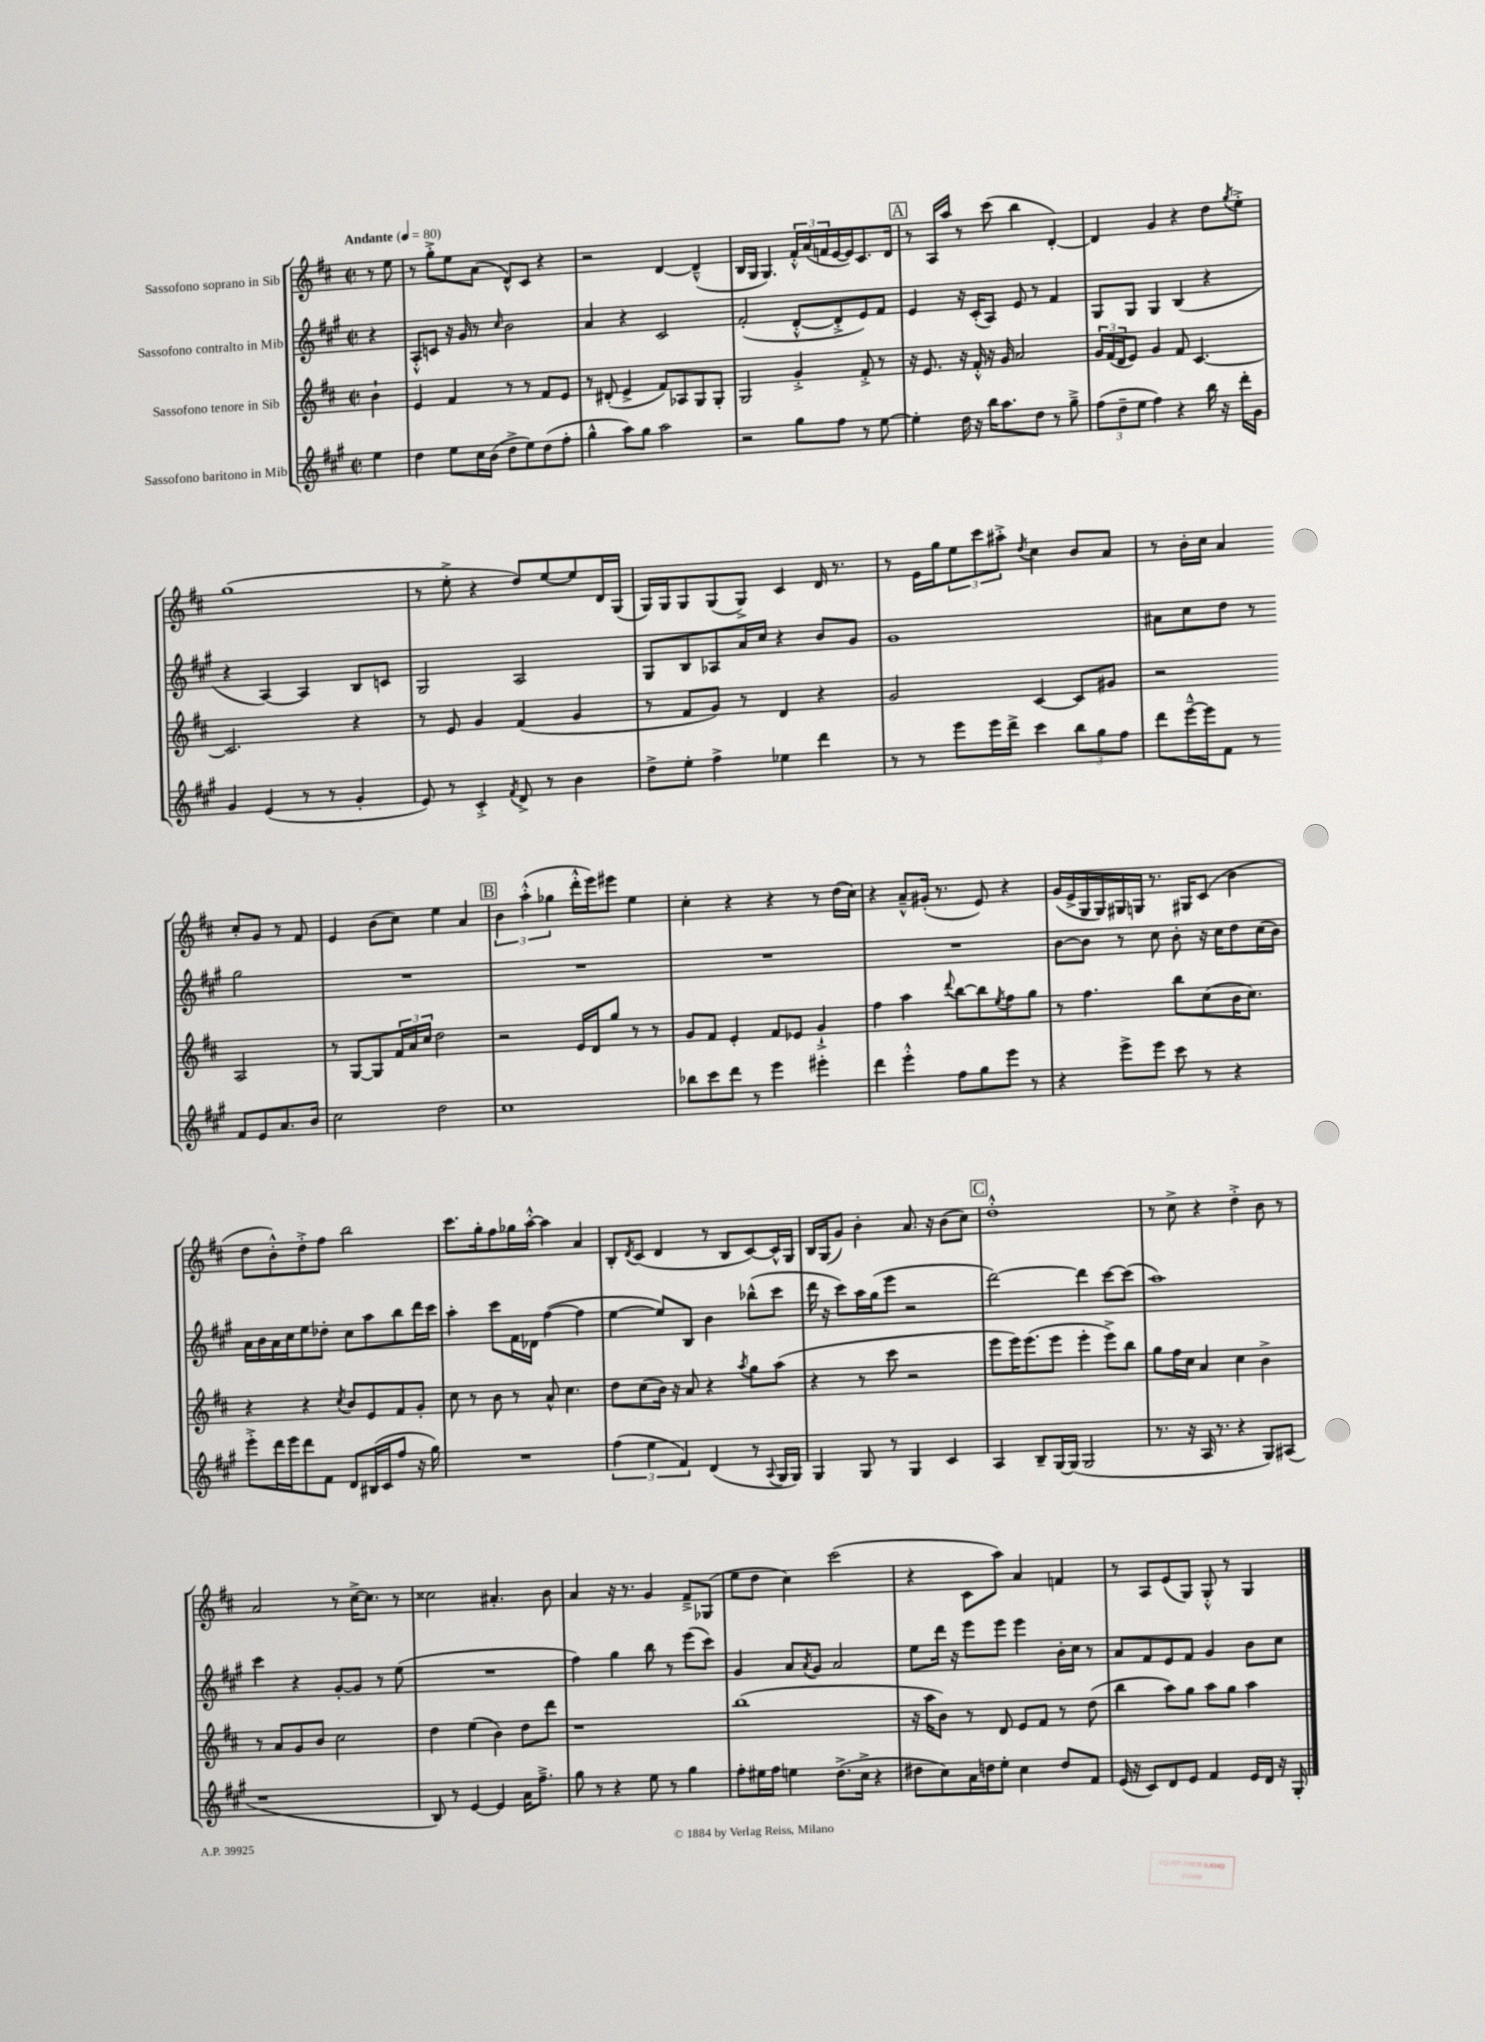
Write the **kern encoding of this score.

**kern	**kern	**kern	**kern
*part4	*part3	*part2	*part1
*staff4	*staff3	*staff2	*staff1
*I"Sassofono baritono in Mib	*I"Sassofono tenore in Sib	*I"Sassofono contralto in Mib	*I"Sassofono soprano in Sib
*clefG2	*clefG2	*clefG2	*clefG2
*k[f#c#g#]	*k[f#c#]	*k[f#c#g#]	*k[f#c#]
*M2/2	*M2/2	*M2/2	*M2/2
*met(c|)	*met(c|)	*met(c|)	*met(c|)
*MM80	*MM80	*MM80	*MM80
=	=	=	=
!	!	!	!LO:TX:a:B:t=Andante
4ee\	4b`\	4r	8r
.	.	.	8ee\
=1	=1	=1	=1
4dd\	4e/	8A'^^/L	8r
.	.	8cn/J	8gg'^\L
8ee\L	4f#/	16r	8ee\
.	.	16g#/	.
16cc#\L	.	8r	(8a\J
(16b\JJ	.	.	.
.	.	16qqcc#/	.
8dd^\L	8r	2b\	8d^^/L)
8ee\)	8r	.	8c#/J
(8dd\	8f#/L	.	4r
8ff#'\J	8e/J	.	.
=2	=2	=2	=2
4gg#^^\	8r	4a/	2r
.	(8d#X'/	.	.
8aa\L)	4e^/	4r	.
8gg#\J	.	.	.
2aa\	8f#/L)	2c#/	[4d/
.	8A-X/	.	.
.	8G/	.	(4d~^^/]
.	8G'/J	.	.
=3	=3	=3	=3
2r	2G/	(2f#'/	16B/LL
.	.	.	16G/JJ
.	.	.	4.G/)
8gg#\L	4g'^/	[8d'^^/L	24f#'^^/LL
.	.	.	(24a/
.	.	.	24fn/
8ff#\J	.	8d'^/]	[16e/
.	.	.	16e/J])
8r	8f#'^/	8e/)	8.c#/
[8ee\	8r	8f#/J	.
.	.	.	16d/Jk
!!LO:REH:place=s1:t=A
=4	=4	=4	=4
4ee'\]	16r	4e/	8r
.	8.e/	.	.
.	.	.	16A/LL
.	.	.	16aa/JJ
16dd\	16r	16r	8r
16r	16f#'^^/	(16c#'/KL	.
16bb\KL	16r	8A/J)	(8ccc#\
8.aa\	16g/	.	.
.	2a/	8e/	4bb\
8dd\J	.	8r	.
8r	.	4f#/	[4d'/)
8gg#~^\	.	.	.
=5	=5	=5	=5
(12ff#\L	24g/LL	8G#/L	4d/]
.	(24f#/	.	.
12dd~\	24d/J	.	.
.	8e/J)	8G#/J	.
12ee\J	.	.	.
4ff#\)	4g/	4G#/	4g/
4r	8f#/	(4B/	4r
.	[4.c#/	.	.
16bb\	.	4r	8dd\L
16r	.	.	.
.	.	.	8qgg/
16ddd'\LL	.	.	8ee'^\J
16g#\JJ	.	.	.
!!LO:LB:g=z
=6	=6	=6	=6
4g#/	2.c#/]	4r	(1gg
(4e/	.	[4A/)	.
8r	.	4A/]	.
8r	.	.	.
4g#'/	4r	8B/L	.
.	.	8cn/J	.
=7	=7	=7	=7
8e/)	8r	2G#/	8r
8r	8e/	.	8ee'^\
4c#'^/	4g/	.	4r
8qf#/	.	.	.
8d^/	(4f#/	2A/	8dd/L)
8r	.	.	[8ee/
4b\	4g/	.	8ee/]
.	.	.	16d/L
.	.	.	(16G/JJ
=8	=8	=8	=8
8dd^\L	8r	8G#/L	16G/LL)
.	.	.	16G/J
8ee'\J	8f#/L	8B/	8G/
4ff#^\	8g/J)	8A-X/	(8G/
.	8r	16a/L	8G^/J)
.	.	16cc#/JJ	.
4ee-X\	4d/	4r	4c#/
4ddd\	4r	8b/L	16d/
.	.	.	8.r
.	.	8g#/J	.
=9	=9	=9	=9
8r	2g/	1g#	8r
8r	.	.	16e\LL
.	.	.	16gg\J
8eee\L	.	.	12ee\
.	.	.	12ccc#\
16eee\L	.	.	.
.	.	.	12aa#X'^\J
16ddd^\JJ	.	.	.
.	.	.	8qdd/
4ccc#\	[4c#/	.	4cc#\
12bb\L	8c#/L]	.	8b/L
12gg#\	.	.	.
.	8g#X/J	.	8a/J
12ff#\J	.	.	.
=10	=10	=10	=10
8ddd\L	2r	8a#X\L	8r
[16eee~^^\L	.	8cc#\	16b'\LL
16eee\J]	.	.	16cc#\JJ
8f#\J	.	8dd\J	4a/
8r	.	8r	.
8f#/L	2A/	2gg#\	8cc#'/L
8e/	.	.	8g/J
8.a/	.	.	8r
.	.	.	8f#/
16b/Jk	.	.	.
!!LO:LB:g=z
=11	=11	=11	=11
2cc#\	8r	1r	4e/
.	[8G/L	.	.
.	8G/]	.	(8b\L
.	24f#/L	.	8cc#\J)
.	24a/	.	.
.	24cc#/JJ	.	.
2dd\	2dd\	.	4ee\
.	.	.	4a/
!!LO:REH:place=s1:t=B
=12	=12	=12	=12
1cc#	2r	1r	6b\
.	.	.	(6aa'^^\
.	.	.	6gg-X\
.	16e/LL	.	16ddd'^^\LL
.	16d/J	.	16eee\J)
.	8gg/J	.	8eee#X\J
.	8r	.	4ee\
.	8r	.	.
=13	=13	=13	=13
8bb-X\L	8g/L	1r	4cc#'\
8ccc#\	8f#/J	.	.
8ddd\J	4e'/	.	4r
8r	.	.	.
4eee\	8f#/L	.	4r
.	8e-X/J	.	.
4eee#X'\	4g`^/	.	8r
.	.	.	(16dd\LL
.	.	.	16cc#\JJ)
=14	=14	=14	=14
4ddd\	4ff#\	1r	4r
4eee'^^\	4aa\	.	8a~^^/L
.	.	.	(16g#X'/Jk
.	.	.	8.r
.	8qqddd/	.	.
8ff#\L	[8bb\L	.	.
8gg#\	8bb\]	.	8e/)
.	8qee/	.	.
8eee\J	8ff#\	.	4r
8r	8gg\J	.	.
=15	=15	=15	=15
4r	8r	[8b\L	(16g/LL
.	.	.	16e^/
.	4.ff#\	8b\J]	16G/
.	.	.	16G/)
8eee^\L	.	8r	16G#X/
.	.	.	16Gn/JJ
8eee\J	.	8cc#\	8.r
8ccc#\	8bb\L	8b'\	.
.	.	.	16G#X/KL
8r	(8cc#\	16r	(8c#/J
.	.	16cc#\KL	.
4r	16b\K	8dd\	4b\
.	8.cc#\J)	.	.
.	.	(16cc#\L	.
.	.	16b\JJ)	.
!!LO:LB:g=z
=16	=16	=16	=16
8eee'^\L	4r	16a\LL	8dd\L
.	.	16b\	.
16ddd\L	.	16a\	8b'^^\)
16eee\J	.	16cc#\J	.
8ddd\	4r	8ee\	8dd'^\
8f#\J	.	8dd-X'\J	8ff#\J
.	8qcc#/	.	.
8d/L	8b/L	8cc#\L	2bb\
(16B#X/L	8e/	8aa\	.
16c#/J	.	.	.
8ff#/J	8f#/	8bb\	.
16r	8g'/J	16ddd\L	.
16gg#\)	.	16ccc#\JJ	.
=17	=17	=17	=17
1r	8cc#\	4aa'\	8.ccc#\L
.	8r	.	.
.	.	.	16gg'\k
.	8b\	8ccc#\L	8ff#\
.	8r	16f#\L	16gg-X\L
.	.	16d-X\JJ	[16aa'^^\JJ
.	8a^^/	([4ff#\	4aa\]
.	4.cc#\	.	.
.	.	4ff#\]	4a/
=18	=18	=18	=18
(6ff#\	8dd\L	[4ee\	8B'/L
.	.	.	8qd/
.	(8cc#\	.	(8c#/J
6ee\	.	.	.
.	16b\Jk)	8ee/L])	4d/
.	16r	.	.
6f#/)	.	.	.
.	8a/	8B/J	.
(4d/	4r	4b\	8r
.	.	.	8B/L
.	8qaa/	.	.
8r	8gg\L	(8bb-X^^\L	[8c#/)
8qqA/	.	.	.
16G#/LL	(8aa\J	8ccc#\J	16c#^^/L]
16G#/JJ)	.	.	16G/JJ
=19	=19	=19	=19
4G#/	4r	16ddd\	16B/LL
.	.	16r	(16G/J
.	.	8ccc#\L)	8g/J)
8G#/	8r	16aa\L	4b'\
.	.	(16gg#\J	.
8r	8ccc#\	8eee\J	.
4G#/	2r	2r	8.a/
.	.	.	16r
4c#/	.	.	(8b\L
.	.	.	8cc#\J)
!!LO:REH:place=s1:t=C
=20	=20	=20	=20
4A/	8eee\L	[2ddd\)	1dd'^^
.	16eee\K)	.	.
.	(8.eee\	.	.
8B~/L	.	.	.
[16G#/L	8eee\J	.	.
(16G#/JJ]	.	.	.
2G#/	4eee'\	4ddd\]	.
.	8eee^\L)	[8ccc#\L	.
.	8bb\J	(8ccc#\J]	.
=21	=21	=21	=21
8.r	8gg\L	1aa)	8r
.	16ff#\L	.	8cc#^\
16r	16cc#\JJ	.	.
16A/	4a/	.	4r
8.r	.	.	.
4r	4cc#\	.	4dd'^\
8G#/L)	4b^\	.	8b\
(8A#X/J	.	.	8r
!!LO:LB:g=z
=22	=22	=22	=22
1r	8r	4ccc#\	2a/
.	8a/L	.	.
.	8g/	4r	.
.	8b/J	.	.
.	2cc#\	[8g#'/L	8r
.	.	8g#/J]	[16cc#^\KL
.	.	.	8.cc#\J]
.	.	8r	.
.	.	(8ee\	8r
=23	=23	=23	=23
8B/)	4dd\	1r	2cc##X\
8r	.	.	.
[4e/	(4ee\	.	.
4e/]	4b\)	.	4.a#X'/
16a\KL	8dd\L	.	.
8.ff#~^\J	.	.	.
.	8ddd\J	.	8b\
=24	=24	=24	=24
8gg#\	1r	4ff#\)	4a/
8r	.	.	.
4r	.	4gg#\	16r
.	.	.	8.r
8ee\	.	8bb\	4g/
8r	.	8r	.
4gg#\	.	(8eee\L	8f#~^/L
.	.	8ccc#\J)	(8G-X/J
=25	=25	=25	=25
8ff#'\L	(1bb	4g#/	8ee\L
16ee#X\L	.	.	8dd\J
16ff#\JJ	.	.	.
4een\	.	8a/L	4cc#\)
.	.	8qa/	.
.	.	8g#/J	.
(8.dd^\L	.	2a/	(2ccc#\
16cc#^\Jk	.	.	.
4r	.	.	.
=26	=26	=26	=26
8dd#X\L	16r	8ee\L	4r
.	16aa\KL	.	.
8cc#\)	8b\J)	16ddd\Jk	.
.	.	16r	.
16a\L	8r	8eee\L	8c#\L
16ddn\J	.	.	.
8ee'\J	8d/	8eee\J	8aa\J)
4cc#\	8e/L	4eee\	4a/
.	8f#/J	.	.
8dd/L	8r	16b'\LL	4fn/
.	.	16cc#\JJ	.
8f#/J	(8dd\	8r	.
=27	=27	=27	=27
(16e/	4bb\	8a/L	8r
16r	.	.	.
8c#/L)	.	8f#/	8A/L
8d/	8aa\L)	8e/	(8e/
8e/J	8gg\J	8f#/J	8G/J)
4f#/	8aa\L	4g#/	8G'^^/
.	8gg\J	.	8r
16e/LL	4aa\	8b\L	4G/
16d/JJ	.	.	.
16r	.	8cc#\J	.
16G#'/	.	.	.
==	==	==	==
*-	*-	*-	*-
